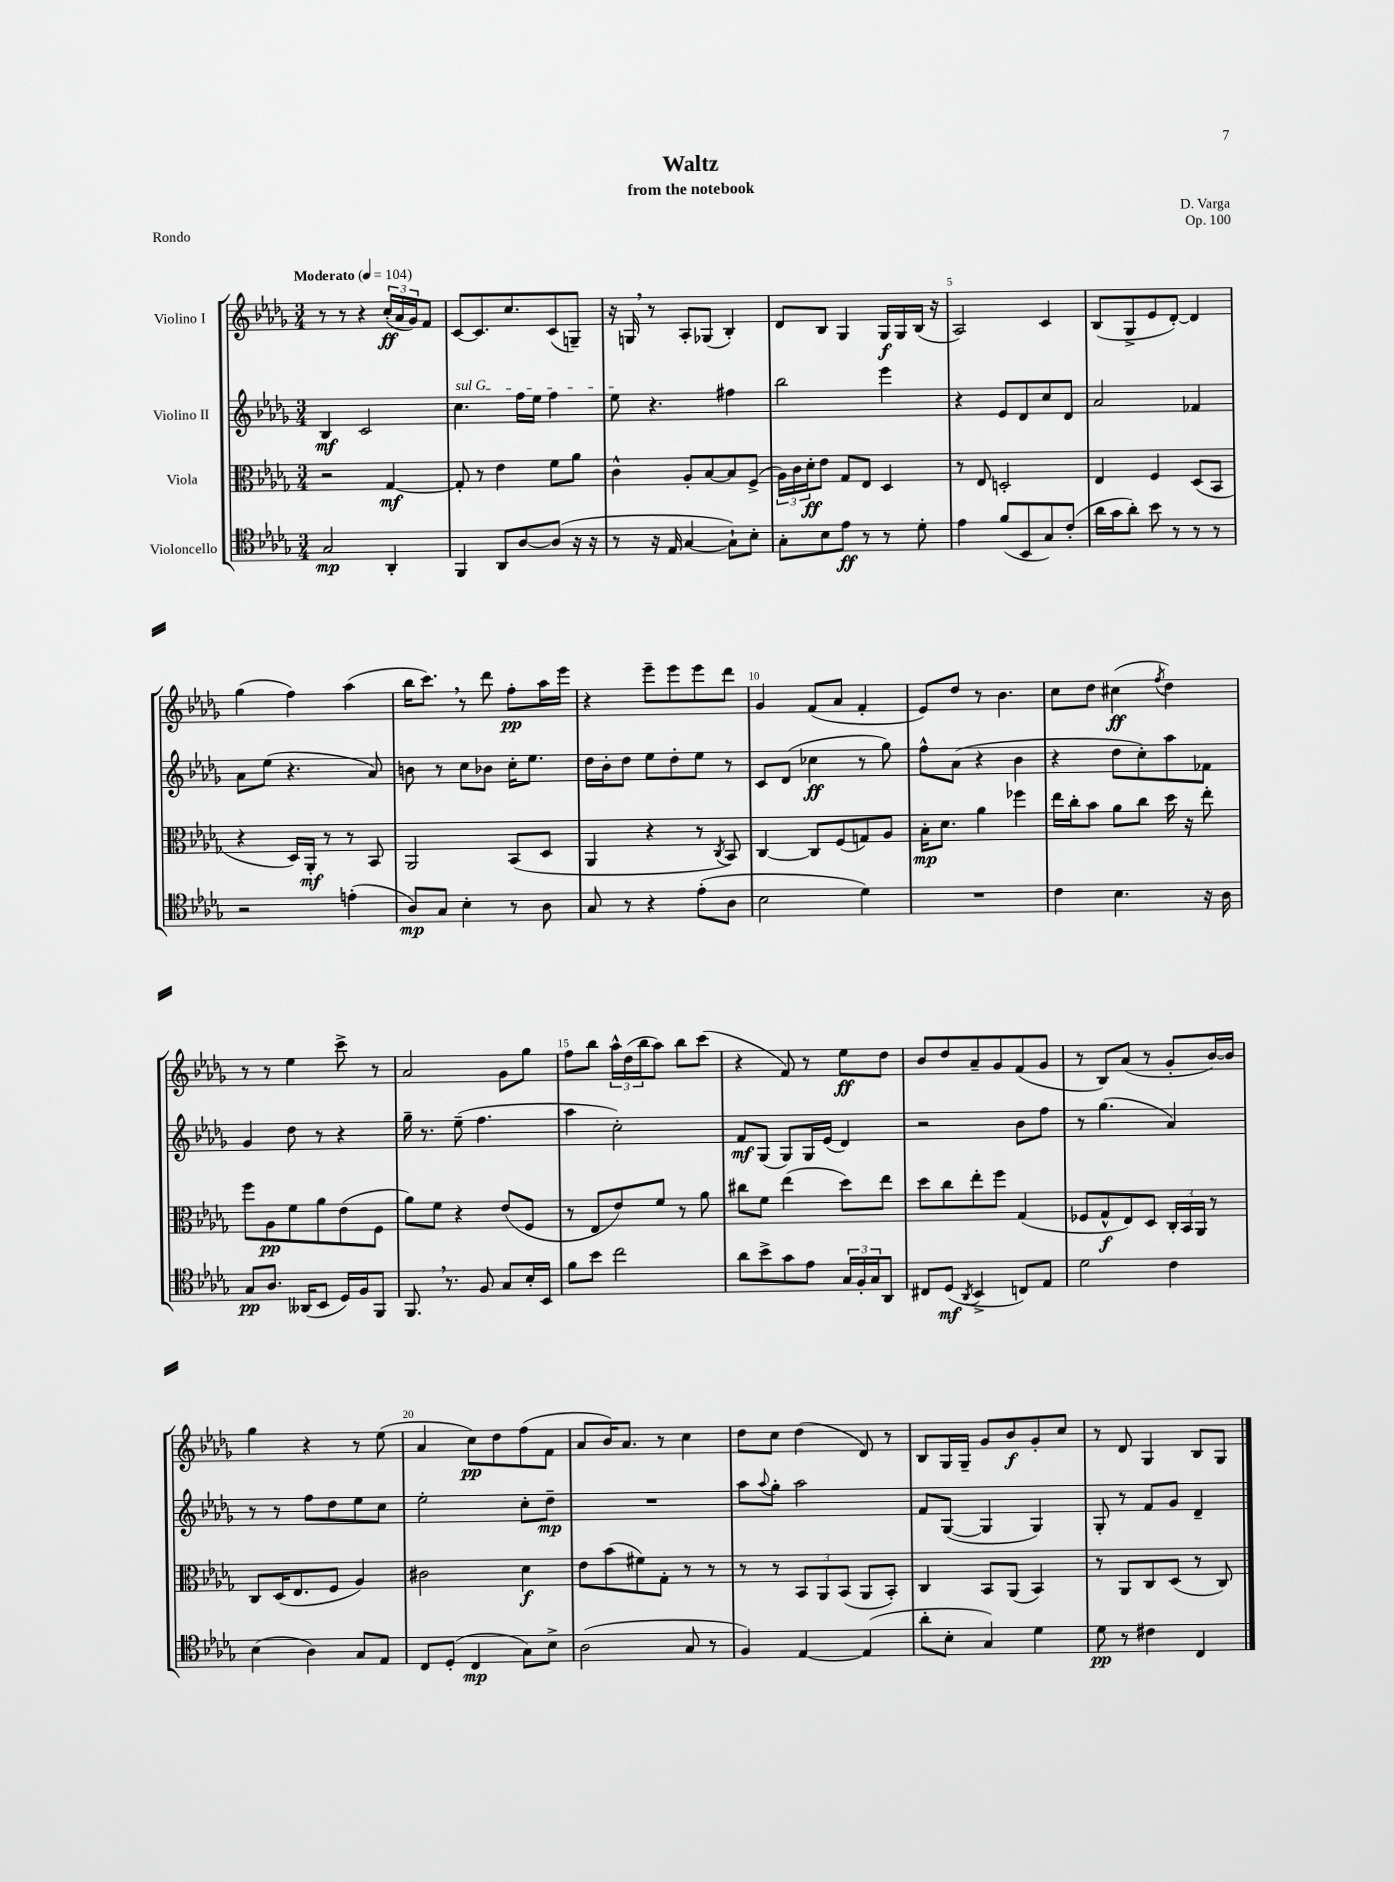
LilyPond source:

\header { title = "Waltz" composer = "D. Varga" subtitle = "from the notebook" opus = "Op. 100" piece = "Rondo" }
<<
\new StaffGroup <<
\new Staff = "s0" \with { instrumentName = "Violino I" } {
    \clef treble \key des \major \numericTimeSignature \time 3/4 \tempo "Moderato" 4 = 104
    r8 r8 r4 \tuplet 3/2 { c''16-.\ff( aes'16 ges'16) } f'8 |
    c'8~ c'8. c''8. c'8( g8--) |
    r16 g16 \breathe r8 aes8-. ges8( bes4-.) |
    des'8 bes8 ges4 ges16\f ges16 bes16( r16 |
    aes2) c'4 |
    bes8( ges8-> ees'8 des'8~-.) des'4 |
    ges''4( f''4) aes''4( |
    bes''16 c'''8.) \breathe r8 des'''8 f''8-.\pp aes''16 ees'''16 |
    r4 ees'''8-- ees'''8 ees'''8 des'''8 |
    ges'4 f'8( aes'8 f'4-. |
    ees'8) des''8 r8 bes'4. |
    c''8 des''8 cis''4\ff( \acciaccatura { f''8 } des''4) |
    r8 r8 ees''4 c'''8-> r8 |
    aes'2 ges'8 ges''8 |
    f''8 bes''8 \tuplet 3/2 { aes''16-^ des''16( bes''16 } aes''8) bes''8 c'''8( |
    r4 f'8) r8 ees''8\ff des''8 |
    bes'8 des''8 aes'8-- ges'8 f'8( ges'8 |
    r8 bes8) aes'8( r8 ges'8-. bes'16~) bes'16 |
    ges''4 r4 r8 ees''8( |
    aes'4 c''8\pp) des''8 f''8( f'8 |
    aes'8 bes'16) aes'8. r8 c''4 |
    des''8 c''8 des''4( des'8) r8 |
    bes8 ges16 ges16-- ges'8 bes'8\f ges'8-. c''8 |
    r8 des'8 ges4 bes8 ges8 \bar "|." |
}
\new Staff = "s1" \with { instrumentName = "Violino II" } {
    \clef treble \key des \major \numericTimeSignature \time 3/4
    bes4\mf c'2 |
    \once \override TextSpanner.bound-details.left.text = \markup { \italic "sul G" } c''4.\startTextSpan f''16 ees''16 f''4 |
    ees''8\stopTextSpan r4. fis''4 |
    bes''2 ees'''4 |
    r4 ees'8 des'8 c''8 des'8 |
    aes'2 fes'4 |
    aes'8 ees''8( r4. aes'8) |
    b'8 r8 c''8 bes'8 c''16-. ees''8. |
    des''16 bes'16-. des''8 ees''8 des''8-. ees''8 r8 |
    c'8 des'8( ces''4\ff r8 ges''8) |
    f''8-^ aes'8( r4 bes'4 |
    r4 des''8 c''8-.) aes''8 fes'8 |
    ges'4 des''8 r8 r4 |
    ges''16-- r8. ees''8--( f''4. |
    aes''4 c''2-.) |
    f'8\mf ges8( ges8) ges16 ees'16( des'4) |
    r2 bes'8 f''8 |
    r8 ges''4.( aes'4) |
    r8 r8 f''8 des''8 ees''8 c''8 |
    ees''2-. c''8-. des''8--\mp |
    R2. |
    aes''8 \appoggiatura { aes''8 } ges''8-. aes''2 |
    f'8 ges8~( ges4 ges4) |
    ges8-. r8 f'8 ges'8 des'4-- \bar "|." |
}
\new Staff = "s2" \with { instrumentName = "Viola" } {
    \clef alto \key des \major \numericTimeSignature \time 3/4
    r2 ges4~\mf |
    ges8-. r8 ees'4 f'8 aes'8 |
    c'4-^ aes8-. bes8~ bes8 f8->( |
    \tuplet 3/2 { aes16) c'16 des'16-.\ff } ees'8 ges8 ees8 des4 |
    r8 ees8 d2-. |
    ees4 f4 des8( bes,8 |
    r4 des16) aes,16-.\mf r8 r8 bes,8 |
    aes,2 bes,8( des8 |
    aes,4 r4 r8 \acciaccatura { c8 } bes,8) |
    c4~ c8 f8( g8) aes8 |
    bes16-.\mp des'8. aes'4 fes''4 |
    ees''16 c''16-. bes'8 aes'8 c''8 des''16 r16 ees''8-. |
    f''8 aes8\pp f'8 aes'8 ees'8( f8 |
    aes'8) f'8 r4 ees'8( f8 |
    r8 ees8 ees'8) f'8 r8 aes'8 |
    cis''8 f'8 ees''4( des''8) ees''8 |
    des''8 c''8 ees''8-. f''8 ges4( |
    fes8 ges8-^\f ees8) des8 \tuplet 3/2 { c16-. bes,16 aes,16 } r8 |
    c8 des16( ees8. f8 aes4) |
    cis'2 des'4\f |
    ees'8 bes'8( fis'8) ges8-. r8 r8 |
    r8 r8 \tuplet 3/2 { bes,8 aes,8 bes,8( } aes,8 bes,8-.) |
    c4 bes,8 aes,8( bes,4) |
    r8 aes,8 c8 des8( r8 c8) \bar "|." |
}
\new Staff = "s3" \with { instrumentName = "Violoncello" } {
    \clef tenor \key des \major \numericTimeSignature \time 3/4
    ges2\mp aes,4-. |
    f,4 aes,8 aes8~ aes8( r16 r16 |
    r8 r16 ees16 ges4~ ges8-!) bes8-. |
    ges8-. bes8 ees'8\ff r8 r8 des'8-. |
    ees'4 f'8( bes,8 ges8) c'8-.( |
    aes'16 ges'16 aes'8-.) bes'8 r8 r8 r8 |
    r2 e'4-.( |
    aes8\mp) ges8 bes4-. r8 aes8 |
    ges8 r8 r4 ees'8-.( aes8 |
    bes2 des'4) |
    R2. |
    c'4 bes4. r16 aes16 |
    ges8\pp aes8. aeses,16( bes,8 des16) f16 f,8 |
    f,8. \breathe r8. f8 ges8 bes16-. bes,16 |
    f'8 bes'8 c''2 |
    aes'8 bes'8-> ges'8 ees'8 \tuplet 3/2 { ges16 f16-. ges16 } aes,8 |
    cis8 des8\mf( \acciaccatura { aes,8 } bes,4-> c8) ees8 |
    des'2 c'4 |
    bes4( aes4) ges8 ees8 |
    c8 des8-.( c4\mp ges8) bes8-> |
    aes2( ges8 r8 |
    f4) ees4~ ees4( |
    aes'8-. bes8-. ges4) des'4 |
    des'8\pp r8 cis'4 c4 \bar "|." |
}
>>
>>
\layout { \context { \Score \override BarNumber.break-visibility = ##(#f #t #t) barNumberVisibility = #(every-nth-bar-number-visible 5) } }
